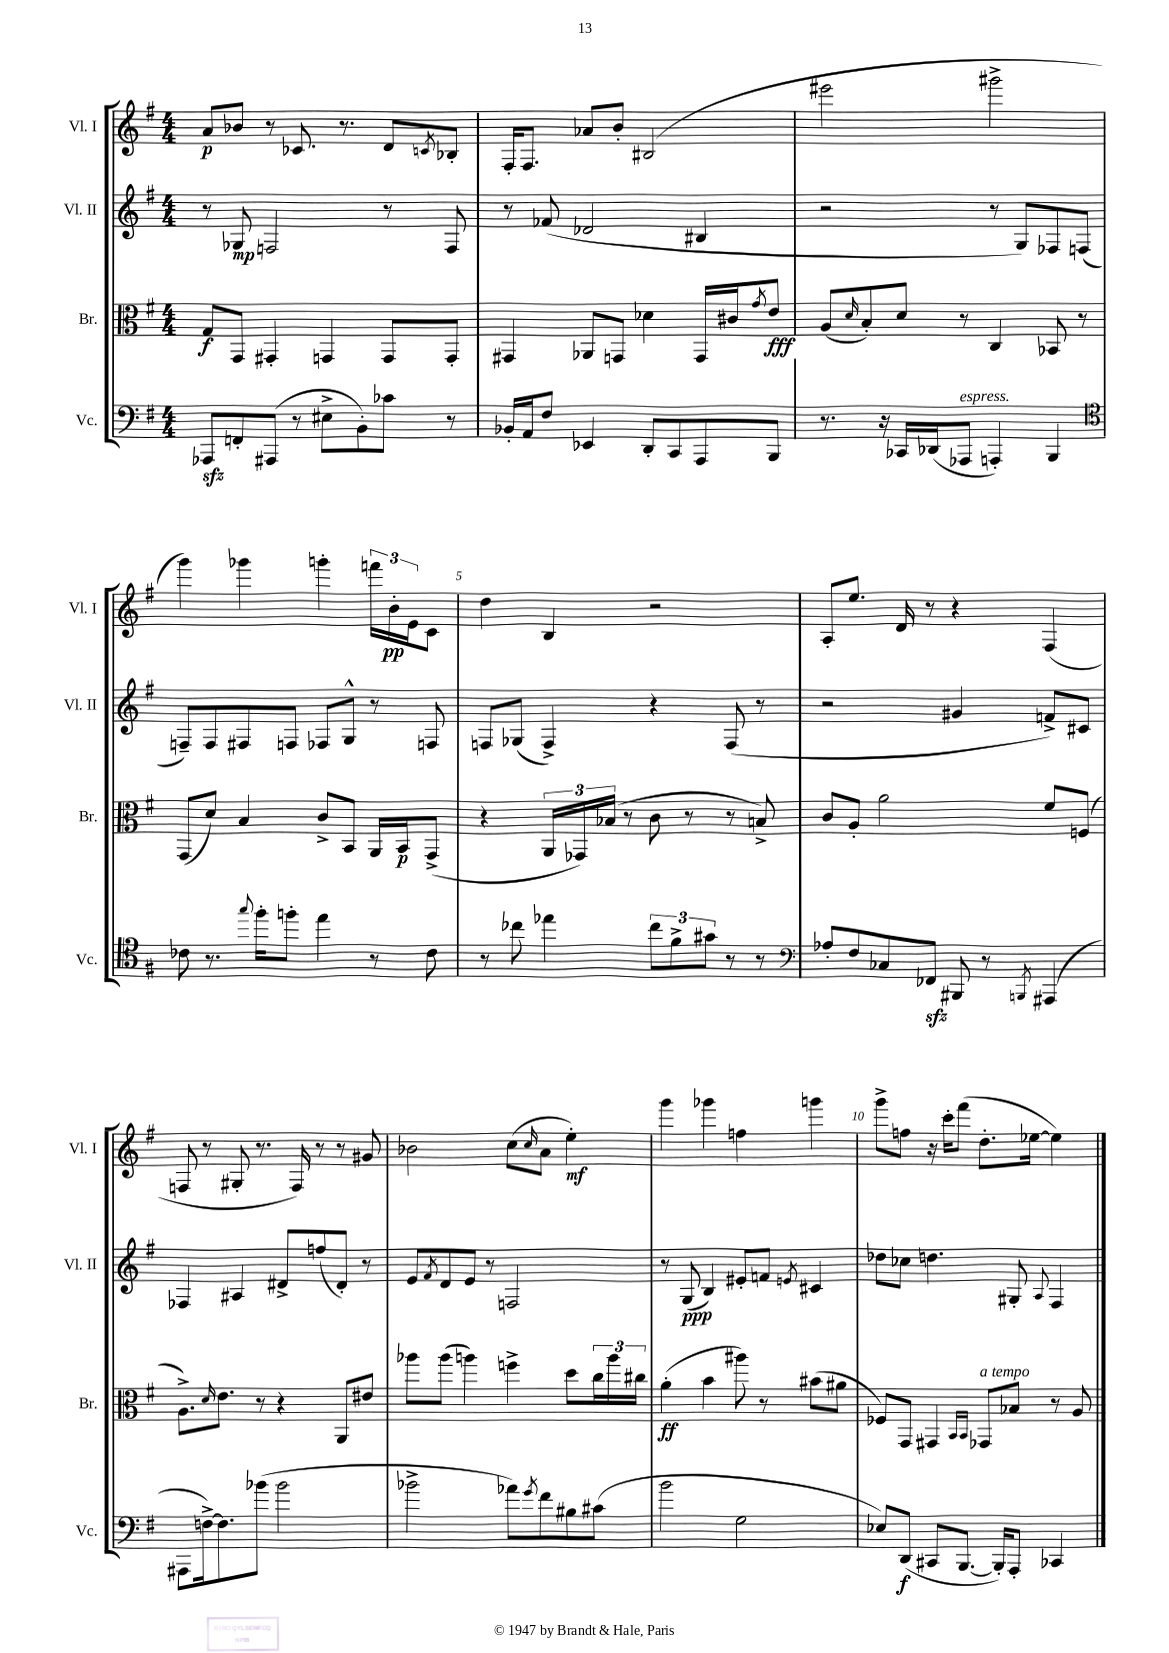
<<
\new StaffGroup <<
\new Staff = "s0" \with { instrumentName = "Vl. I" shortInstrumentName = "Vl. I" } {
    \clef treble \key g \major \numericTimeSignature \time 4/4
    a'8\p bes'8 r8 ces'8. r8. d'8 \acciaccatura { c'8 } bes8-. |
    fis16-. fis8. aes'8 b'8-. bis2( |
    eis'''2 gis'''2-> |
    g'''4) ges'''4 g'''4-. \tuplet 3/2 { f'''16 b'16-.\pp e'16 } c'8 |
    d''4 b4 r2 |
    a8-. e''8. d'16 r8 r4 fis4( |
    f8 r8 gis8-. r8. f16) r8 r8 gis'8 |
    bes'2 c''8( \grace { c''16 } a'8 e''4-.\mf) |
    g'''4 ges'''4 f''4 g'''4 |
    g'''8-> f''8 r16 c'''16-. fis'''8( d''8.-. ees''16~ ees''4) \bar "|." |
}
\new Staff = "s1" \with { instrumentName = "Vl. II" shortInstrumentName = "Vl. II" } {
    \clef treble \key g \major \numericTimeSignature \time 4/4
    r8 ges8\mp f2 r8 f8 |
    r8 fes'8( des'2 bis4 |
    r2 r8 g8) fes8 f8( |
    f8--) f8 fis8 f8 fes8 g8-^ r8 f8 |
    f8 ges8( f4->) r4 f8( r8 |
    r2 gis'4 f'8->) cis'8 |
    fes4 ais4 dis'8-> f''8( dis'8-.) r8 |
    e'8 \acciaccatura { fis'8 } d'8 e'8 r8 f2 |
    r8 g8\ppp( b4) eis'8-. f'8 \acciaccatura { e'8 } cis'4 |
    des''8 ces''8 d''4. gis8-. \appoggiatura { a8 } fis4 \bar "|." |
}
\new Staff = "s2" \with { instrumentName = "Br." shortInstrumentName = "Br." } {
    \clef alto \key g \major \numericTimeSignature \time 4/4
    g8\f g,8 gis,4-. g,4 g,8 g,8-. |
    gis,4 aes,8 g,8 des'4 g,16 cis'16 \acciaccatura { g'8 } e'8\fff |
    a8( \grace { d'16 } b8-.) d'8 r8 c4 bes,8 r8 |
    g,8( d'8) b4 c'8-> b,8 a,16 b,16\p g,8->( |
    r4 \tuplet 3/2 { a,16 ges,16) bes16( } r8 c'8 r8 r8 b8->) |
    c'8 a8-. a'2 fis'8 f8( |
    a8.->) \grace { d'16 } e'8. r8 r4 a,8 eis'8 |
    aes''8 aes''8( a''4) f''4-> d''8 \tuplet 3/2 { c''16 a''16 cis''16 } |
    a'4-.\ff( b'4 ais''8) r8 bis'8( ais'8 |
    fes8) g,8 gis,4 \grace { b,16 b,16 } ges,8^\markup { \italic "a tempo" } bes8 r8 a8 \bar "|." |
}
\new Staff = "s3" \with { instrumentName = "Vc." shortInstrumentName = "Vc." } {
    \clef bass \key g \major \numericTimeSignature \time 4/4
    aes,,8\sfz f,8-. ais,,8( r8 eis8-> b,8-.) ces'8 r8 |
    bes,16-. a,16 fis8 ees,4 d,8-. c,8 a,,8 b,,8 |
    r8. r16 ces,16 des,16( aes,,8^\markup { \italic "espress." } a,,4-.) b,,4 |
    \clef tenor ces'8 r8. \appoggiatura { g''8 } fis''16-. f''8-. e''4 r8 ces'8 |
    r8 ces''8 ees''4 \tuplet 3/2 { ces''8 fis'8-> gis'8 } r8 r8 |
    \clef bass aes8-. fis8 ces8 fes,8\sfz bis,,8 r8 \acciaccatura { b,,8 } ais,,4( |
    ais,,8 f16~->) f8. bes'8( bes'2 |
    bes'2-> aes'8) \acciaccatura { g'8 } fis'8 bis8 cis'8( |
    b'2 g2 |
    ees8) d,8\f( cis,8 b,,8.~ b,,16-.) a,,8-. ces,4 \bar "|." |
}
>>
>>
\layout { \context { \Score \override BarNumber.break-visibility = ##(#f #t #t) barNumberVisibility = #(every-nth-bar-number-visible 5) } }
